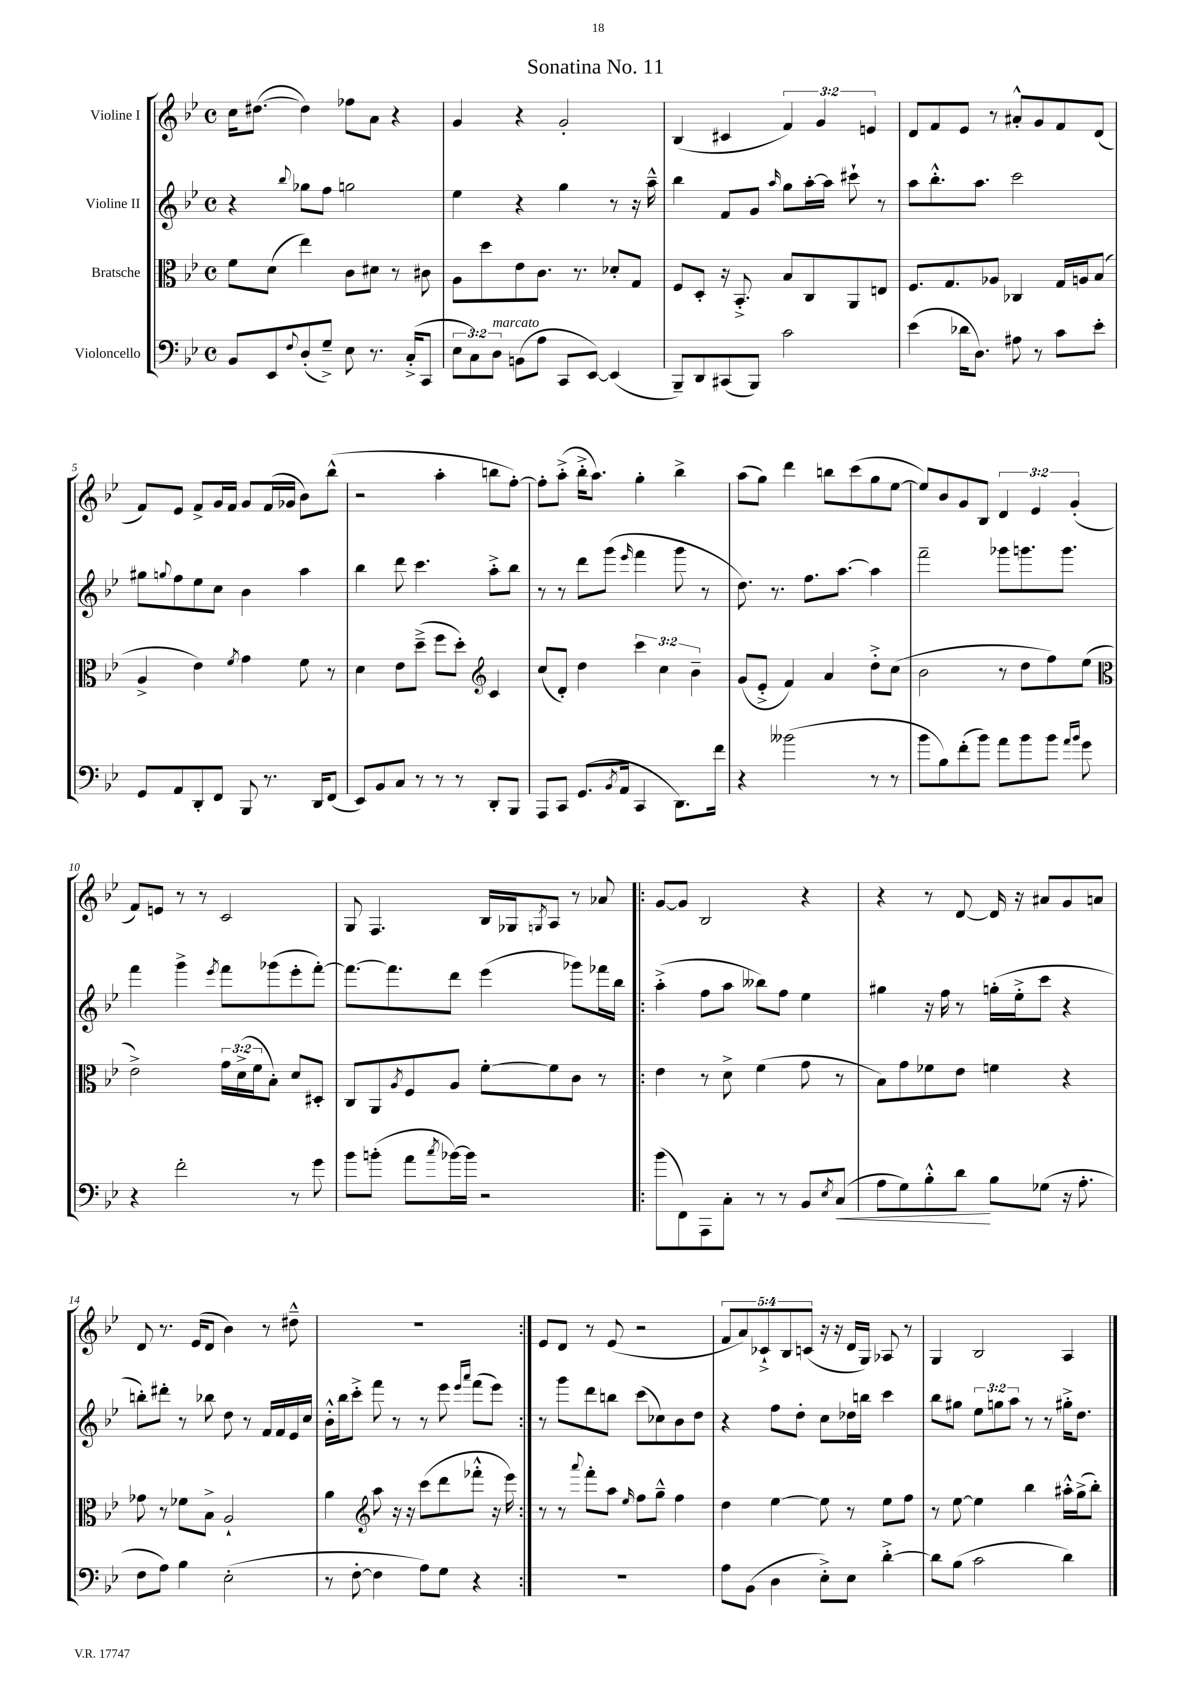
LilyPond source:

\header { title = "Sonatina No. 11" }
<<
\new StaffGroup <<
\new Staff = "s0" \with { instrumentName = "Violine I" } {
    \clef treble \key bes \major \defaultTimeSignature \time 4/4 \override Staff.TupletNumber.text = #tuplet-number::calc-fraction-text
    c''16 dis''8.~( dis''4) fes''8 a'8 r4 |
    g'4 r4 g'2-. |
    bes4( cis'4 \tuplet 3/2 { f'4) g'4 e'4 } |
    d'8 f'8 ees'8 r8 ais'8-.-^ g'8 f'8 d'8( |
    f'8) ees'8 f'8-> g'16 f'16 g'8 f'16( ges'16 bes'8) bes''8-^( |
    r2 a''4-. b''8 f''8~-.) |
    f''8-. a''8-.->( bes''16-.-> a''8.) g''4-. bes''4-> |
    a''8( g''8) d'''4 b''8 c'''8( g''8 ees''8~ |
    ees''8) bes'8 g'8 bes8 \tuplet 3/2 { d'4 ees'4 g'4-.( } |
    f'8) e'8 r8 r8 c'2 |
    g8 f4. bes16 ges16 \acciaccatura { g8 } a8 r8 aes'8 |
    \repeat volta 2 { g'8~ g'8 bes2 r4 |
    r4 r8 d'8~ d'16 r16 ais'8 g'8 a'8 |
    d'8 r8. ees'16( d'8 bes'4) r8 dis''8---^ |
    R1 | }
    ees'8 d'8 r8 ees'8( r2 |
    \tuplet 5/4 { f'8 a'8) ces'8-!-> bes8 c'8( } r16 r16 d'16 g16) aes8 r8 |
    g4 bes2 a4 \bar "|." |
}
\new Staff = "s1" \with { instrumentName = "Violine II" } {
    \clef treble \key bes \major \defaultTimeSignature \time 4/4 \override Staff.TupletNumber.text = #tuplet-number::calc-fraction-text
    r4 \appoggiatura { bes''8 } ges''8 f''8 g''2 |
    ees''4 r4 g''4 r8 r16 a''16---^ |
    bes''4 f'8 g'8 \grace { a''16 } g''8 a''16~-. a''16 cis'''8-! r8 |
    a''8 bes''8.-.-^ a''8. c'''2 |
    gis''8 \appoggiatura { g''8 } f''8 ees''8 c''8 bes'4 a''4 |
    bes''4 d'''8 c'''4. a''8-.-> bes''8 |
    r8 r8 d'''8 g'''8( \grace { ees'''16 } f'''4 g'''8 r8 |
    d''8.) r8. f''8. a''8.~ a''4 |
    f'''2-- ges'''8 g'''8. g'''8. |
    f'''4 g'''4-> \acciaccatura { ees'''8 } f'''8 ges'''8( ees'''8-. f'''8~-.) |
    f'''8.~ f'''8. d'''8 ees'''4( ges'''8) fes'''16 bes''16 |
    \repeat volta 2 { a''4-.->( f''8 a''8 beses''8) f''8 ees''4 |
    gis''4 r16 f''16 r8 g''16-.( ees''16-.-> c'''8 r4 |
    b''8-.) dis'''8-. r8 bes''8 d''8 r8 f'16 f'16 ees'16 c''16 |
    bes'16-.-^ bes''16 c'''8-.-> f'''8 r8 r8 ees'''8 \grace { ees'''16 a'''16 } f'''8( ees'''8) | }
    r8 g'''8 d'''8 b''8 c'''8( ces''8) bes'8 d''8 |
    r4 f''8 d''8-. c''8 des''16 b''16 c'''4 |
    bes''8 gis''8 \tuplet 3/2 { ees''8 g''8 a''8 } r8 r8 gis''16-.-> d''8. \bar "|." |
}
\new Staff = "s2" \with { instrumentName = "Bratsche" } {
    \clef alto \key bes \major \defaultTimeSignature \time 4/4 \override Staff.TupletNumber.text = #tuplet-number::calc-fraction-text
    f'8 d'8( ees''4) c'8 dis'8 r8 cis'8 |
    a8 d''8 ees'8 c'8. r8. des'8-. g8 |
    f8 d8-. r16 bes,8.-.-> bes8 c8 a,8 e8 |
    f8. g8. aes8 ces4 g16 a16 bes8( |
    a4-> ees'4) \acciaccatura { f'8 } g'4 f'8 r8 |
    d'4 ees'8 d''8--->( f''8 d''8-.) \clef treble c'4 |
    c''8( d'8-.) d''4 \tuplet 3/2 { c'''4 c''4 bes'4-- } |
    g'8( ees'8-.-> f'4) a'4 d''8-.-> c''8( |
    bes'2 r8 d''8 f''8) ees''8( |
    \clef alto ees'2->) \tuplet 3/2 { g'16 d'16->( f'16 } bes8-.) d'8 dis8-. |
    c8 a,8 \acciaccatura { a8 } f8 a8 f'8~-. f'8 c'8 r8 |
    \repeat volta 2 { ees'4 r8 d'8-> f'4( g'8 r8 |
    bes8) g'8 fes'8 ees'8 f'4 r4 |
    ges'8 r8 fes'8 bes8-> a2-! |
    a'4 \clef treble a''8 r16 r16 c'''8( d'''8 fes'''8-.-^ r16 ees'''16) | }
    r8 r8 \appoggiatura { a'''8 } f'''8-. a''8 \grace { ees''16 } f''8 g''8---^ f''4 |
    d''4 ees''4~ ees''8 r8 ees''8 f''8 |
    r8 ees''8~ ees''4 bes''4 ais''16-.-^ g''16->( bes''8-.) \bar "|." |
}
\new Staff = "s3" \with { instrumentName = "Violoncello" } {
    \clef bass \key bes \major \defaultTimeSignature \time 4/4 \override Staff.TupletNumber.text = #tuplet-number::calc-fraction-text
    bes,8 ees,8 \appoggiatura { f8 } d8-.( g8--->) ees8 r8. c16-.->( c,8 |
    \tuplet 3/2 { ees8 c8) d8^\markup { \italic "marcato" } } b,8( a8 c,8 ees,8~) ees,4( |
    bes,,8--) d,8 cis,8( bes,,8) c'2 |
    ees'4( des'16 d8.) ais8 r8 c'8 ees'8-. |
    g,8 a,8 d,8-. f,8 bes,,8 r8. d,16 f,8( |
    ees,8) bes,8 c8 r8 r8 r8 d,8-. bes,,8 |
    a,,8 c,8 g,8.( \acciaccatura { bes,8 } a,16 c,4 d,8.) f'16 |
    r4 beses'2( r8 r8 |
    bes'8 bes8) f'8-.( bes'8) a'8 bes'8 bes'8 \grace { a'16 bes'16 } g'8 |
    r4 f'2-. r8 g'8 |
    bes'8 b'8-.( a'8 \acciaccatura { c''8 } bes'16~) bes'16 r2 |
    \repeat volta 2 { bes'8( f,8) a,,8 c8-. r8 r8 bes,8 \acciaccatura { ees8 } c8\<( |
    a8 g8) bes8-.-^ d'8\! bes8 ges8( r16 a8.-. |
    f8 a8) bes4 ees2-.( |
    r8 f8~-. f4 a8) g8 r4 | }
    R1 |
    a8 bes,8( d4 ees8-.->) ees8 d'4~-.-> |
    d'8 bes8( c'2 d'4) \bar "|." |
}
>>
>>
